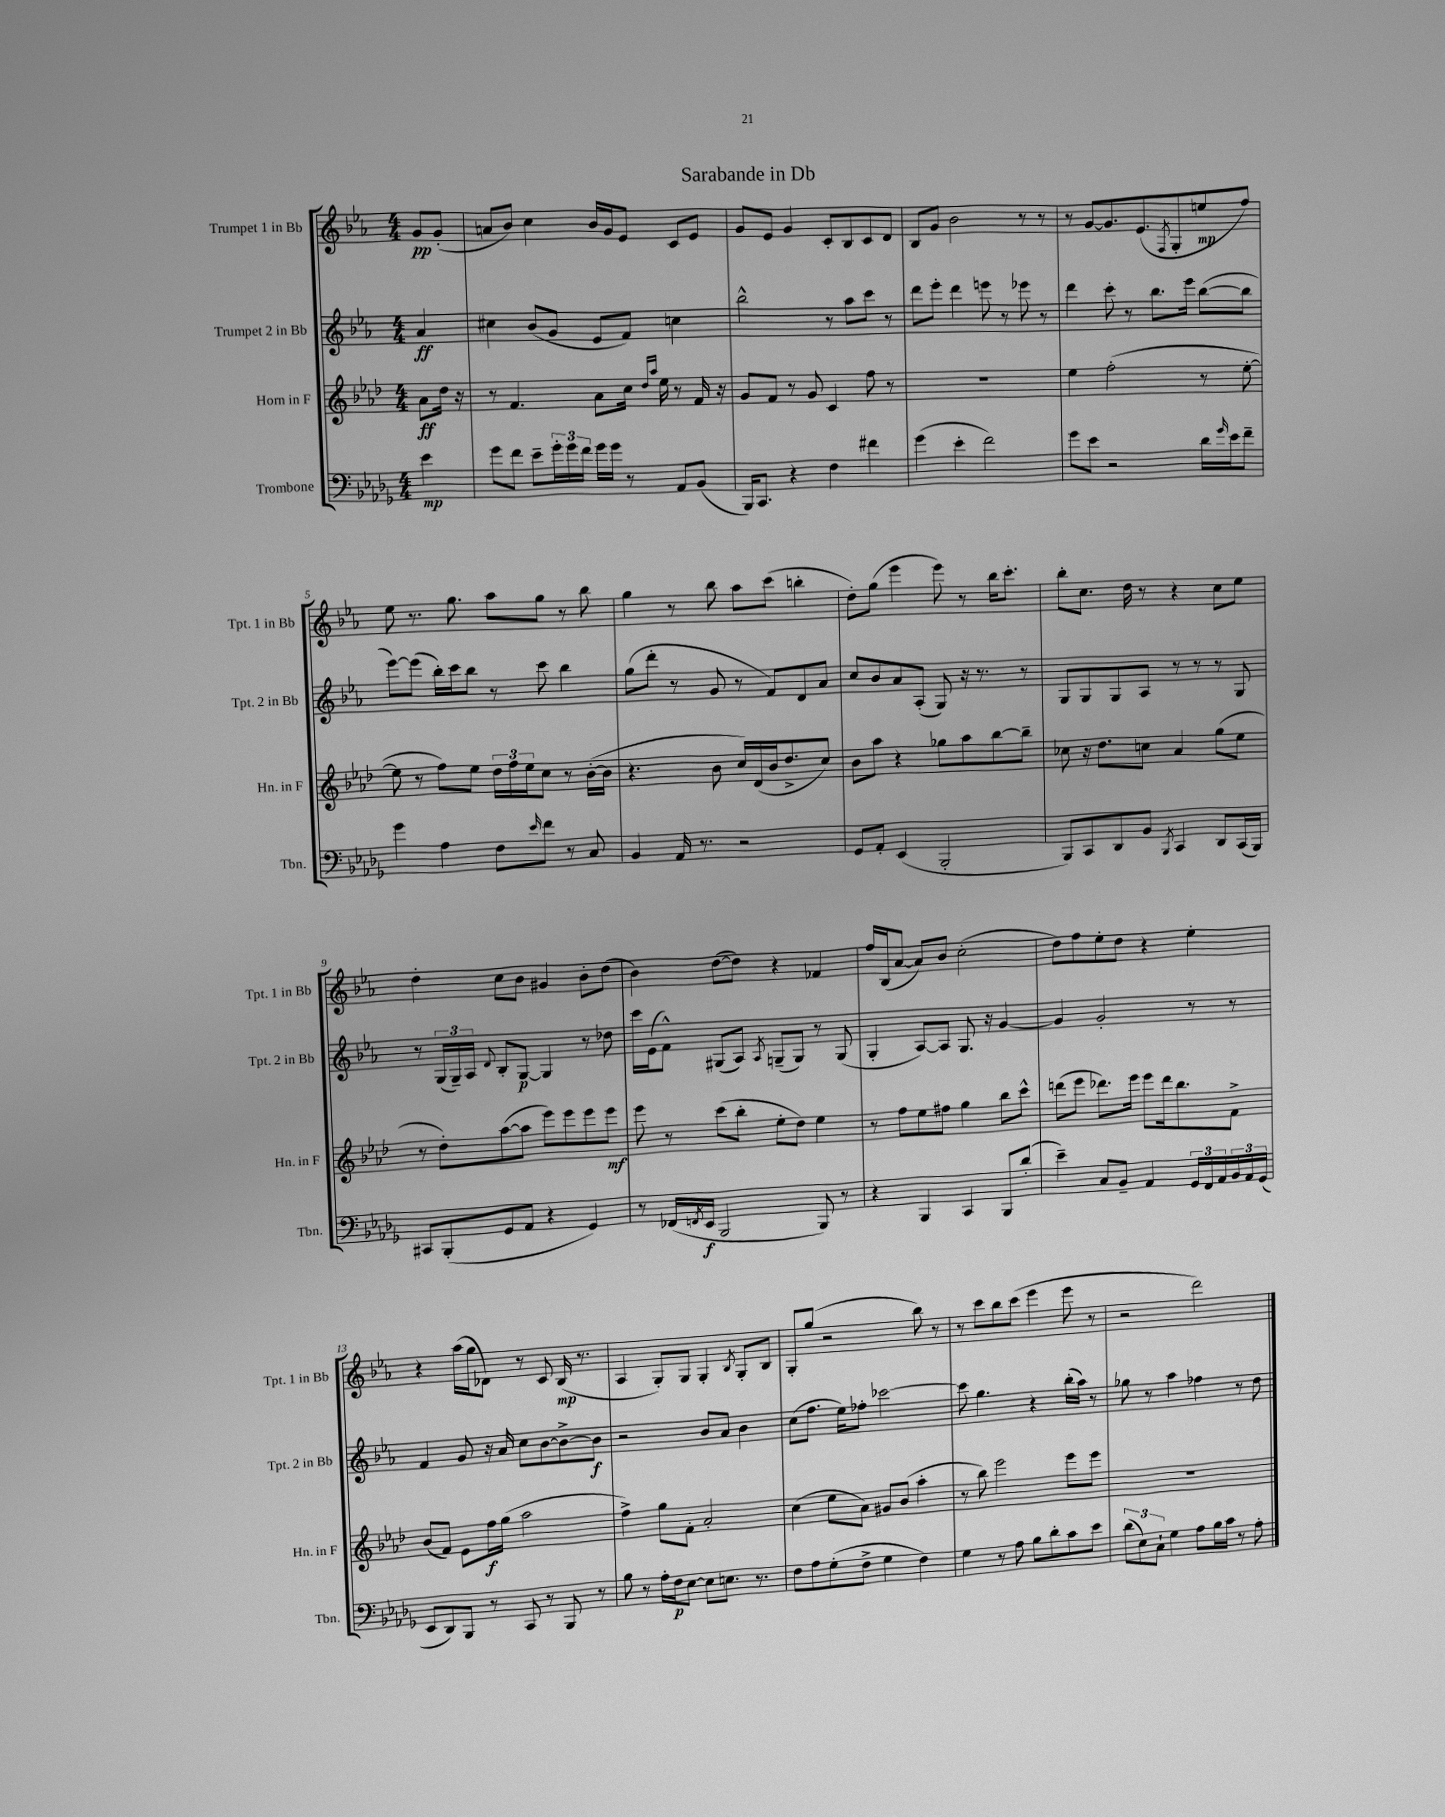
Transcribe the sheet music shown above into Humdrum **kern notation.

**kern	**kern	**kern	**kern
*staff4	*staff3	*staff2	*staff1
*clefF4	*clefG2	*clefG2	*clefG2
*k[b-e-a-d-g-]	*k[b-e-a-d-]	*k[b-e-a-]	*k[b-e-a-]
*M4/4	*M4/4	*M4/4	*M4/4
4e-	8a-	4a-	8g
.	16dd-	.	(8g'
.	16r	.	.
=	=	=	=
8g-	8r	4cc#	8a
8f	4.f	.	8b-)
8e-~	.	(8b-	4cc
24g-'	.	8g	.
24g-	.	.	.
24f	.	.	.
16g-	8a-	8e-	16b-
16g-	.	.	16g
8r	16cc	8f)	8e-
.	16qqdd-	.	.
.	16qqaa-	.	.
.	16ee-	.	.
8AA-	8r	4cc	8c
(8BB-	16f	.	8e-
.	16r	.	.
=	=	=	=
16BBB-)	8g	2bb-^^	8g
8.CC	.	.	.
.	8f	.	8e-
4r	8r	.	4g
.	8g	.	.
4F	4c	8r	8c'
.	.	8aa-	8B-
4f#	8ff	8ccc	8c
.	8r	8r	8d
=	=	=	=
(4g-	1r	8ddd	8B-
.	.	8eee-'	8g
4e-'	.	4ddd	2b-
2f)	.	8eee	.
.	.	8r	.
.	.	8eee-	8r
.	.	8r	8r
=	=	=	=
8g-	4ee-	4ddd	8r
8e-	.	.	[8g
2r	(2ff'	8ccc'	8.g]
.	.	8r	.
.	.	.	(8.e-
.	.	8.bb-	.
.	.	.	8qF
.	.	.	8G'
.	.	16eee-	.
16d-	8r	([8bb-	8ee
16qqg-	.	.	.
16e-	.	.	.
8f~	[8ee-'	8bb-]	8ff)
=	=	=	=
4g-	8ee-]	[8eee-)	8ee-
.	8r	(8eee-]	8.r
4A-	8ff)	16bb-')	.
.	.	16ccc	8.gg
.	8ee-	8bb-	.
8F	24dd-	8r	8aa-
.	24ff	.	.
.	24ee-	.	.
16qqe-	.	.	.
8f	8cc	8ccc	8gg
8r	8r	4bb-	8r
8C	([16b-'	.	8bb-
.	16b-]	.	.
=	=	=	=
4BB-	4.r	(8gg	4gg
.	.	8ddd'	.
16AA-	.	8r	8r
8.r	.	.	.
.	8b-	8g	8bb-
2r	16cc)	8r	8aa-
.	(16d-	.	.
.	16b-	8f)	(8ccc
.	8.dd-^	.	.
.	.	8d	4bb'
.	8cc)	8a-	.
=	=	=	=
8GG-	8b-	8cc	8dd')
8AA-'	8aa-	8b-	(8gg
(4EE-	4r	8a-	4eee-
.	.	(8A-'	.
2BBB-'	8gg-	8G)	8eee-)
.	8aa-	16r	8r
.	.	8.r	.
.	[8bb-	.	16bb-
.	.	.	8.ccc'
.	8bb-~]	8r	.
=	=	=	=
8BBB-)	8cc-	8G	8bb-'
8CC	16r	8G	8.cc
.	8.dd-	.	.
8DD-	.	8G	.
.	.	.	16dd
8BB-	8cc	8A-	8r
8qBBB-	.	.	.
4CC	4a-	8r	4r
.	.	8r	.
8DD-	(8gg	8r	8cc
(16CC	8ee-	8G	8ee-
16BBB-)	.	.	.
=	=	=	=
8CC#	8r	8r	4dd'
(8BBB-'	8dd-')	(24G	.
.	.	24G~)	.
.	.	24A-	.
.	.	8qqd	.
8GG-	([8aa-	8B-'	8cc
8AA-	8aa-]	[8G	8b-
4r	8eee-)	4G]	4g#
.	8eee-	.	.
4GG-)	8eee-	8r	8b-'
.	8eee-	8dd-	(8dd
=	=	=	=
8r	8eee-	16ccc	4b-)
.	.	(16e-	.
(16FF-	8r	8f^^)	.
8qFF	.	.	.
16EE-	.	.	.
2BBB-	(8ccc	(8G#	([8dd
.	8bb-'	8A-)	8dd])
.	.	8qA-	.
.	8ee-'	(8G~	4r
.	8dd-)	8G)	.
8BBB-)	4ee-	8r	4f-
8r	.	(8G	.
=	=	=	=
4r	8r	4G'	16ff
.	.	.	(16B-
.	8ff	.	[8a-
4BBB-	8ee-	[8A-)	8a-])
.	8ff#	8A-]	8b-
4CC	4gg	8.G	(2cc'
.	.	16r	.
8BBB-	8bb-	[4g	.
(8d-'	8ccc^^	.	.
=	=	=	=
4e-~)	(8ddd	4g]	8dd)
.	8eee-	.	8ff
8C	8.ddd-)	2g'	8ee-'
8BB-~	.	.	8dd
.	16eee-	.	.
4AA-	8eee-	.	4r
.	16ddd-	.	.
.	8.bb-	.	.
24GG-	.	8r	4ee-'
24FF	.	.	.
24AA-	.	.	.
24BB-	8f^	8r	.
24AA-	.	.	.
(24GG-	.	.	.
=	=	=	=
8EE-	(8b-	4f	4r
8DD-)	8f)	.	.
8BBB-	8e-	8g	(16aa-
.	.	.	16gg
8r	16ff	16r	8d-)
.	(16gg	16a-	.
8CC	2aa-	8cc	8r
8r	.	[8b-	8c
8BBB-	.	8b-^_	(16B-
.	.	.	8.r
8r	.	8b-]	.
=	=	=	=
8B-	4ff^)	2r	4A-
8r	.	.	.
16A-'	8gg	.	8G')
16F	.	.	.
[8E-	8f'	.	8G
8E-]	2a-'	8b-	4G'
8.E	.	8a-	.
.	.	.	8qB-
.	.	4b-	8G'
8.r	.	.	.
.	.	.	8B-
=	=	=	=
8F	(4cc	(8cc	8G'
8A-	.	8.ff	(8gg
(8G-'	8ee-	.	2r
.	.	16ee-)	.
8F^	8a-)	8ff-'	.
4G-	8g#	[2ccc-	.
.	(8b-	.	.
4F)	4aa-'	.	8bb-)
.	.	.	8r
=	=	=	=
4G-	8r	8ccc-]	8r
.	8bb-)	4.gg	8ccc
8r	2eee-	.	8bb-
8A-	.	.	(8ccc
8B-	.	4r	4eee-
8d-'	.	.	.
8c	8eee-	(16bb-'	8eee-
.	.	16aa-)	.
8e-	8eee-	8r	8r
=	=	=	=
(12d-	1r	8gg-	2r
12E-)	.	.	.
.	.	8r	.
12C`	.	.	.
4G-	.	4aa-	.
8A-	.	4ff-	2ddd)
16B-	.	.	.
16c	.	.	.
8r	.	8r	.
8A-'	.	8dd	.
==	==	==	==
*-	*-	*-	*-
